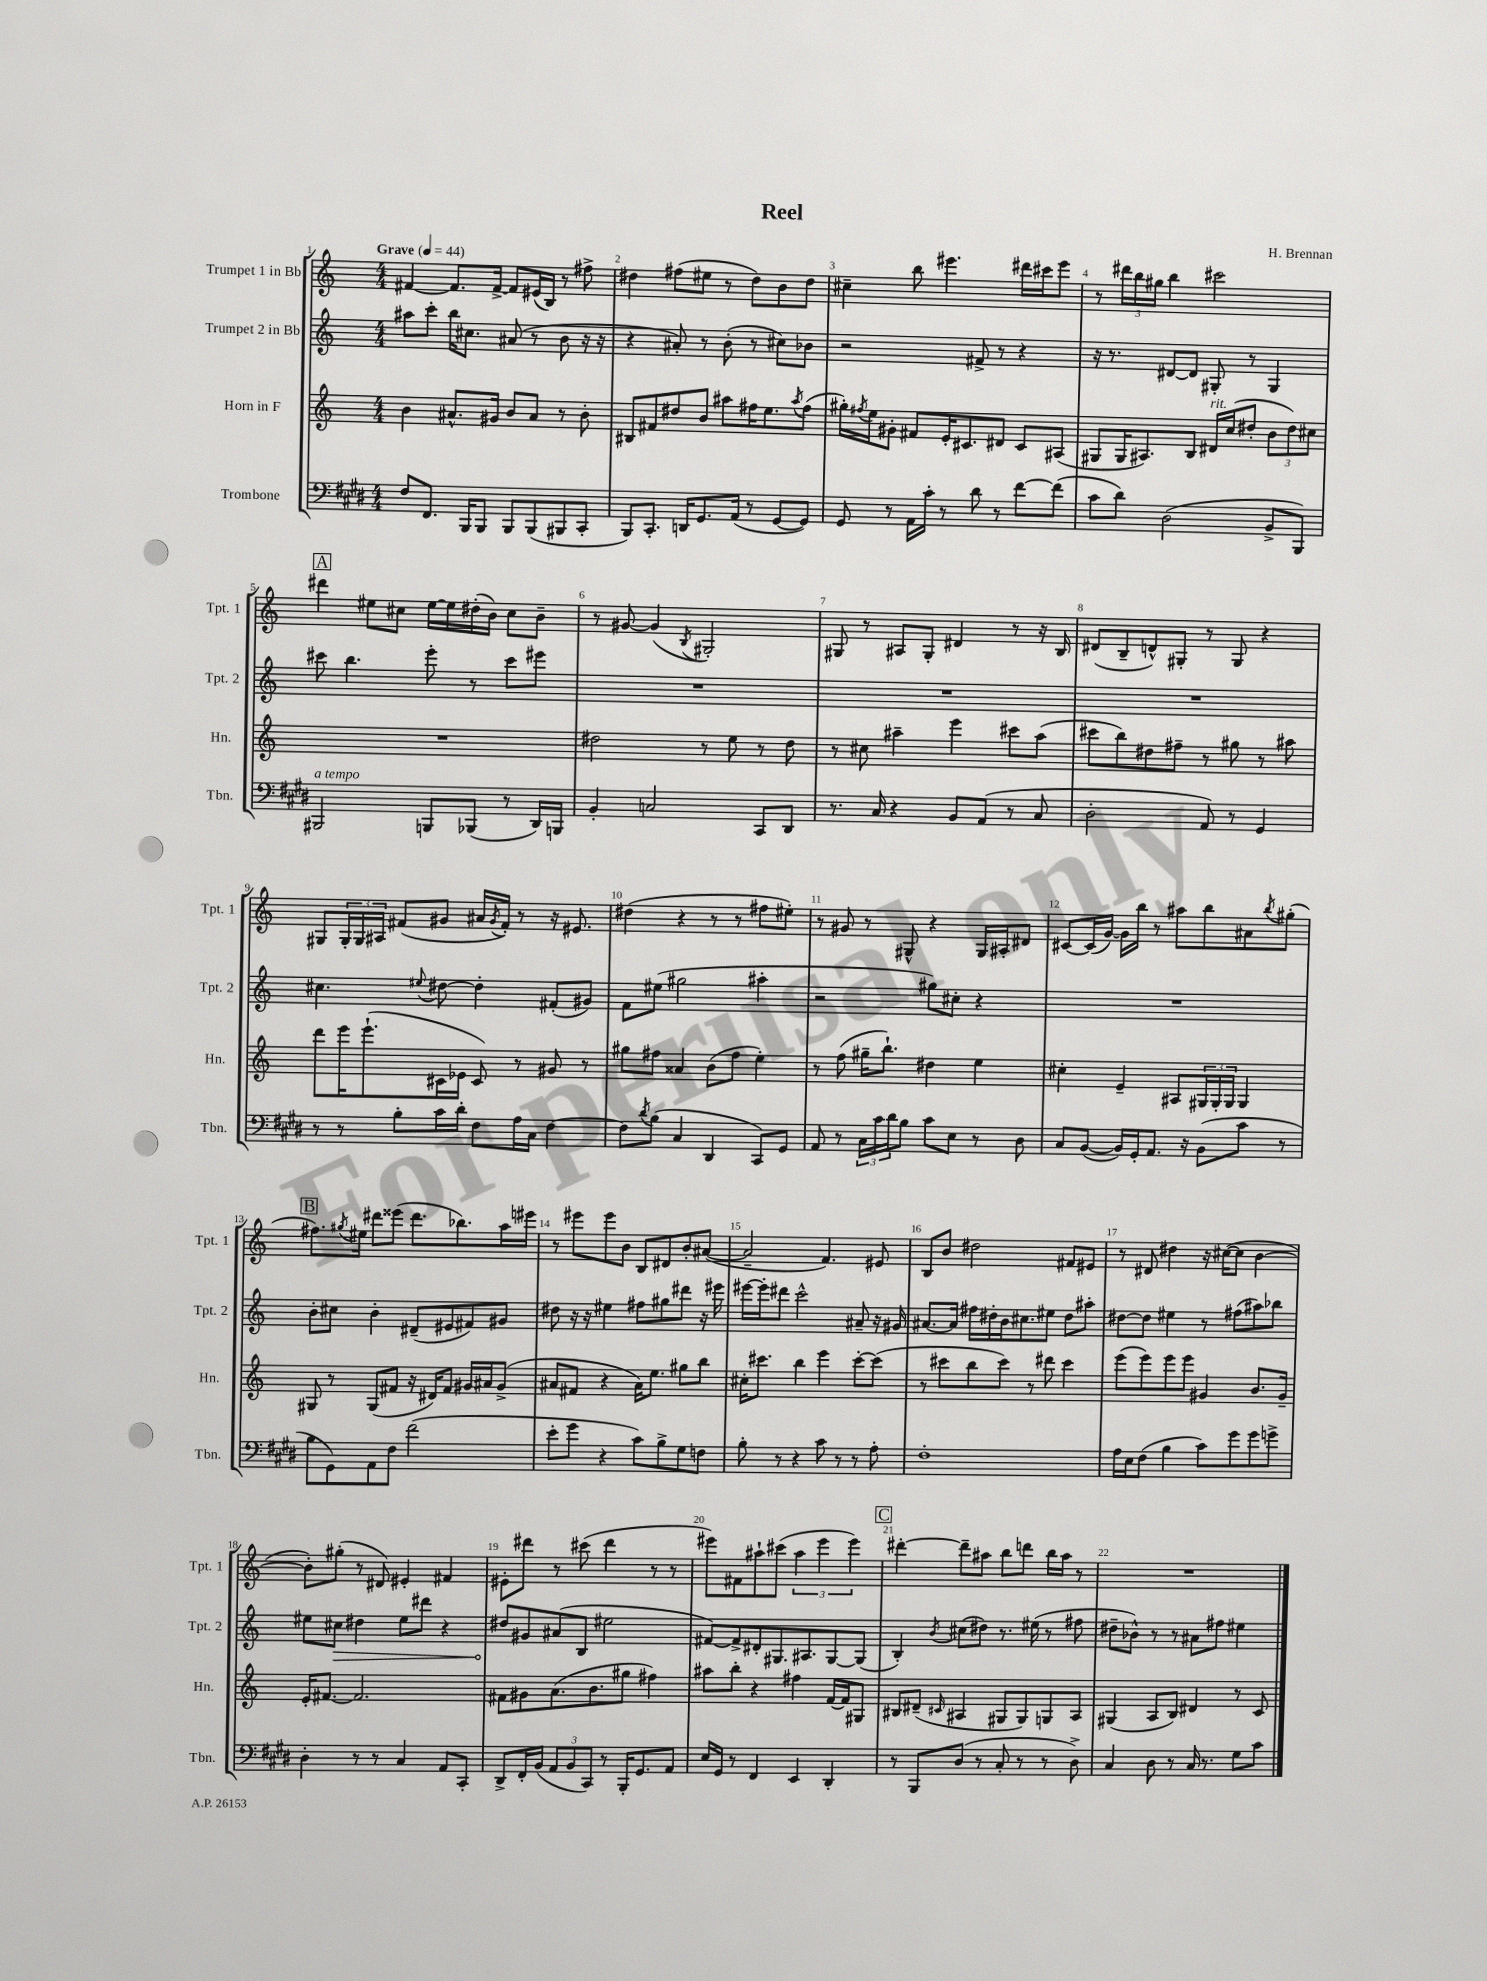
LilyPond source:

\header { title = "Reel" composer = "H. Brennan" }
<<
\new StaffGroup <<
\new Staff = "s0" \with { instrumentName = "Trumpet 1 in Bb" shortInstrumentName = "Tpt. 1" } {
    \clef treble \key c \major \numericTimeSignature \time 4/4 \tempo "Grave" 4 = 44
    fis'4~ fis'8. fis'16~-> fis'8 eis'16( b16) r8 fis''8-> |
    dis''4 fis''8( eis''8 r8 dis''8) b'8 dis''8 |
    cis''4-- b''8 eis'''4. dis'''16 cis'''16 eis'''8 |
    r8 \tuplet 3/2 { dis'''16 b''16 gis''16 } b''4 cis'''2 |
    \mark \markup { \box "A" } dis'''4 eis''8 cis''8 eis''16~ eis''16 dis''16-.( b'16) cis''8 b'8-- |
    r8 gis'8~ gis'4( \acciaccatura { b8 } gis2-.) |
    gis8 r8 ais8 gis8-. dis'4 r8 r16 b16 |
    dis'8( b8-- d'8-^) gis8-. r8 gis8 r4 |
    gis8 \tuplet 3/2 { gis16-. gis16 ais16 } fis'8( gis'8 ais'16 \acciaccatura { gis'8 } fis'16-.) r8 r16 eis'8. |
    dis''4( r4 r8 r8 fis''8 eis''8-.) |
    r8 gis'8 r8 gis8-^ r4 gis16 ais16-. dis'8 |
    cis'8~ cis'16( g'16~) g'16 b''16 r8 ais''8 b''8 ais'8 \acciaccatura { b''8 } gis''8-.( |
    \mark \markup { \box "B" } fis''8.) \acciaccatura { gis''8 } eis''16 dis'''8 eisis'''8( dis'''8. bes''8.) a''16 eis'''16 |
    r8 eis'''8 eis'''8 b'8 b8 dis'8 b'8-. ais'8~( |
    ais'2-- f'4.) eis'8 |
    b8 b'8 dis''2 fis'8 eis'8 |
    r8 dis'8 dis''4 r16 cis''16~( cis''8 b'4~ |
    b'8-.) gis''8-.( r8 dis'8) eis'4-. fis'4 |
    eis'8-. dis'''8 r8 cis'''8( dis'''4 r8 r8 |
    eis'''8) fis'8 ais''8-! cis'''8( \tuplet 3/2 { ais''4 eis'''4 eis'''4) } |
    \mark \markup { \box "C" } dis'''4~-. dis'''8-- ais''8 b''8 d'''8 b''16 ais''16 r8 |
    R1 \bar "|." |
}
\new Staff = "s1" \with { instrumentName = "Trumpet 2 in Bb" shortInstrumentName = "Tpt. 2" } {
    \clef treble \key c \major \numericTimeSignature \time 4/4
    ais''8 c'''8-. b''16 cis''8. ais'8( r8 b'8 r16 r16 |
    r4 ais'8-.) r8 b'8-.( r8 cis''8) bes'8 |
    r2 fis'8-> r8 r4 |
    r16 r8. dis'8~ dis'8 gis8-. r8 gis4 |
    \mark \markup { \box "A" } cis'''8 b''4. e'''8-. r8 cis'''8 eis'''8 |
    R1 |
    R1 |
    R1 |
    cis''4. \appoggiatura { eis''8 } dis''8~ dis''4-. fis'8-.( gis'8) |
    f'8 eis''8( gis''2 ais''4-. |
    r2 gis''8) cis''8-. r4 |
    R1 |
    \mark \markup { \box "B" } b'8-. cis''8 b'4-. dis'8--( eis'8 fis'8) gis'8 |
    dis''8 r16 r16 eis''4 fis''8 gis''8 dis'''8 r16 eis'''16 |
    eis'''16~ eis'''16-. dis'''8 c'''2-^ ais'8-- r16 gis'16 |
    ais'8.~ ais'16 fis''16 dis''16-. b'16 cis''8. eis''8 dis''8 ais''8-. |
    dis''8~ dis''8 eis''4 r8 fis''8( ais''8) bes''8 |
    eis''8 \once \override Hairpin.circled-tip = ##t cis''8\> dis''4 eis''8 dis'''8 r4 |
    dis''8\! gis'8 ais'8( b8 eis''2 |
    fis'8~) fis'8-> dis'8-. gis8. ais8. gis8~ gis8( |
    \mark \markup { \box "C" } b4-.) \acciaccatura { b'8 } cis''8( dis''8) r8. eis''16( r8 fis''8 |
    dis''8-- bes'8-^) r8 r8 ais'8 fis''8 eis''4 \bar "|." |
}
\new Staff = "s2" \with { instrumentName = "Horn in F" shortInstrumentName = "Hn." } {
    \clef treble \key c \major \numericTimeSignature \time 4/4
    b'4 ais'8.-^ gis'16 b'8 ais'8 r8 b'8-. |
    bis8 fis'8 dis''8 b'8 ais''8 fis''16 e''8. \acciaccatura { ais''8 } fis''8( |
    gis''16-.) \acciaccatura { fis''8 } e''16 gis'8-. fis'8 e'16-. cis'8. dis'8 cis'8 ais8( |
    gis8 gis16 ais8.) b8 dis'16^\markup { \italic "rit." } c''16( dis''8-. \tuplet 3/2 { b'8 dis''8) cis''8 } |
    \mark \markup { \box "A" } R1 |
    dis''2 r8 e''8 r8 dis''8 |
    r8 cis''8 ais''4-- e'''4 cis'''8 ais''8( |
    cis'''8 b''8) dis''8 fis''8-- r8 gis''8 r8 ais''8 |
    d'''8 e'''16 e'''8.-!( cis'16 ees'16 cis'8) r8 gis'8 r8 |
    gis''8 fis''8 aisis'4 b'8( fis''8 e''4-.) |
    r8 f''8( gis''16-- b''8.-!) dis''4 e''4 |
    cis''4-. e'4-- ais8 \tuplet 3/2 { gis16 gis16-. gis16 } gis4 |
    \mark \markup { \box "B" } gis8 r8 gis8( fis'8 r16 dis'16) fis'8 gis'16 ais'16 gis'8->( |
    ais'8 fis'8 r4 ais'16) e''8. gis''8 b''8 |
    cis''16-. cis'''8. b''4 e'''4 cis'''8~-. cis'''8( |
    r8 cis'''8 b''8 cis'''8) r8 dis'''8 cis'''4 |
    e'''8( e'''8) e'''8 e'''8 gis'4 b'8. gis'16-- |
    e'16-. fis'8.~ fis'2. |
    fis'8 gis'8 a'8.( b'8. gis''8 fis''4) |
    ais''8 b''8-. r4 fis''4 f'16~ f'16 gis8 |
    \mark \markup { \box "C" } bis8 dis'8--( \grace { cis'16 } ais4 gis8 gis8) g8 ais8 |
    gis4( a8 b8) dis'4 r8 c'8 \bar "|." |
}
\new Staff = "s3" \with { instrumentName = "Trombone" shortInstrumentName = "Tbn." } {
    \clef bass \key e \major \numericTimeSignature \time 4/4
    fis8 fis,8. b,,16 b,,8 b,,8 b,,8( bis,,8 cis,8-. |
    b,,8) cis,8.-. d,16 gis,8. a,16( r8 gis,8~ gis,8) |
    gis,8 r8 a,16 cis'16-. r8 dis'8 r8 fis'8~ fis'8( |
    cis'8 dis'8) dis2( b,8-> b,,8) |
    \mark \markup { \box "A" } bis,,2^\markup { \italic "a tempo" } b,,8 bes,,8( r8 dis,16) b,,16 |
    b,4-. c2 cis,8 dis,8 |
    r8. cis16 r4 b,8 a,8( r8 cis8 |
    dis2-. a,8) r8 gis,4 |
    r8 r8 b8-. cis'16 dis'16-. fis8 a16 cis16 fis4~ |
    fis8 \acciaccatura { dis'8 } b8( cis4 dis,4 cis,8) gis,8 |
    a,8 r8 \tuplet 3/2 { cis16 cis'16 dis'16 } b8 cis'8 e8 r8 dis8 |
    cis8 b,8~( b,16) gis,16-. a,8. r16 b,8( cis'8 r8 |
    \mark \markup { \box "B" } b8 gis,8) a,8 fis8 fis'2( |
    e'8-. gis'8 r4 cis'8) b8-> gis8 f8 |
    b8-. r8 r4 cis'8 r8 r8 a8-. |
    fis1-. |
    a16 e16 fis8( b4 cis'8) gis'8 gis'8 g'8-> |
    dis4-. r8 r8 cis4 a,8 cis,8-. |
    dis,8-> fis,16-. b,16( \tuplet 3/2 { a,8 b,8 cis,8) } r8 b,,16-. gis,8. a,8 |
    e16 gis,16 r8 fis,4 e,4 dis,4-. |
    \mark \markup { \box "C" } r8 b,,8 dis8( r8 cis8-. r8 r8 dis8->) |
    cis4 dis8 r8 cis16 r8. gis8 cis'8 \bar "|." |
}
>>
>>
\layout { \context { \Score \override BarNumber.break-visibility = ##(#f #t #t) barNumberVisibility = #all-bar-numbers-visible } }
